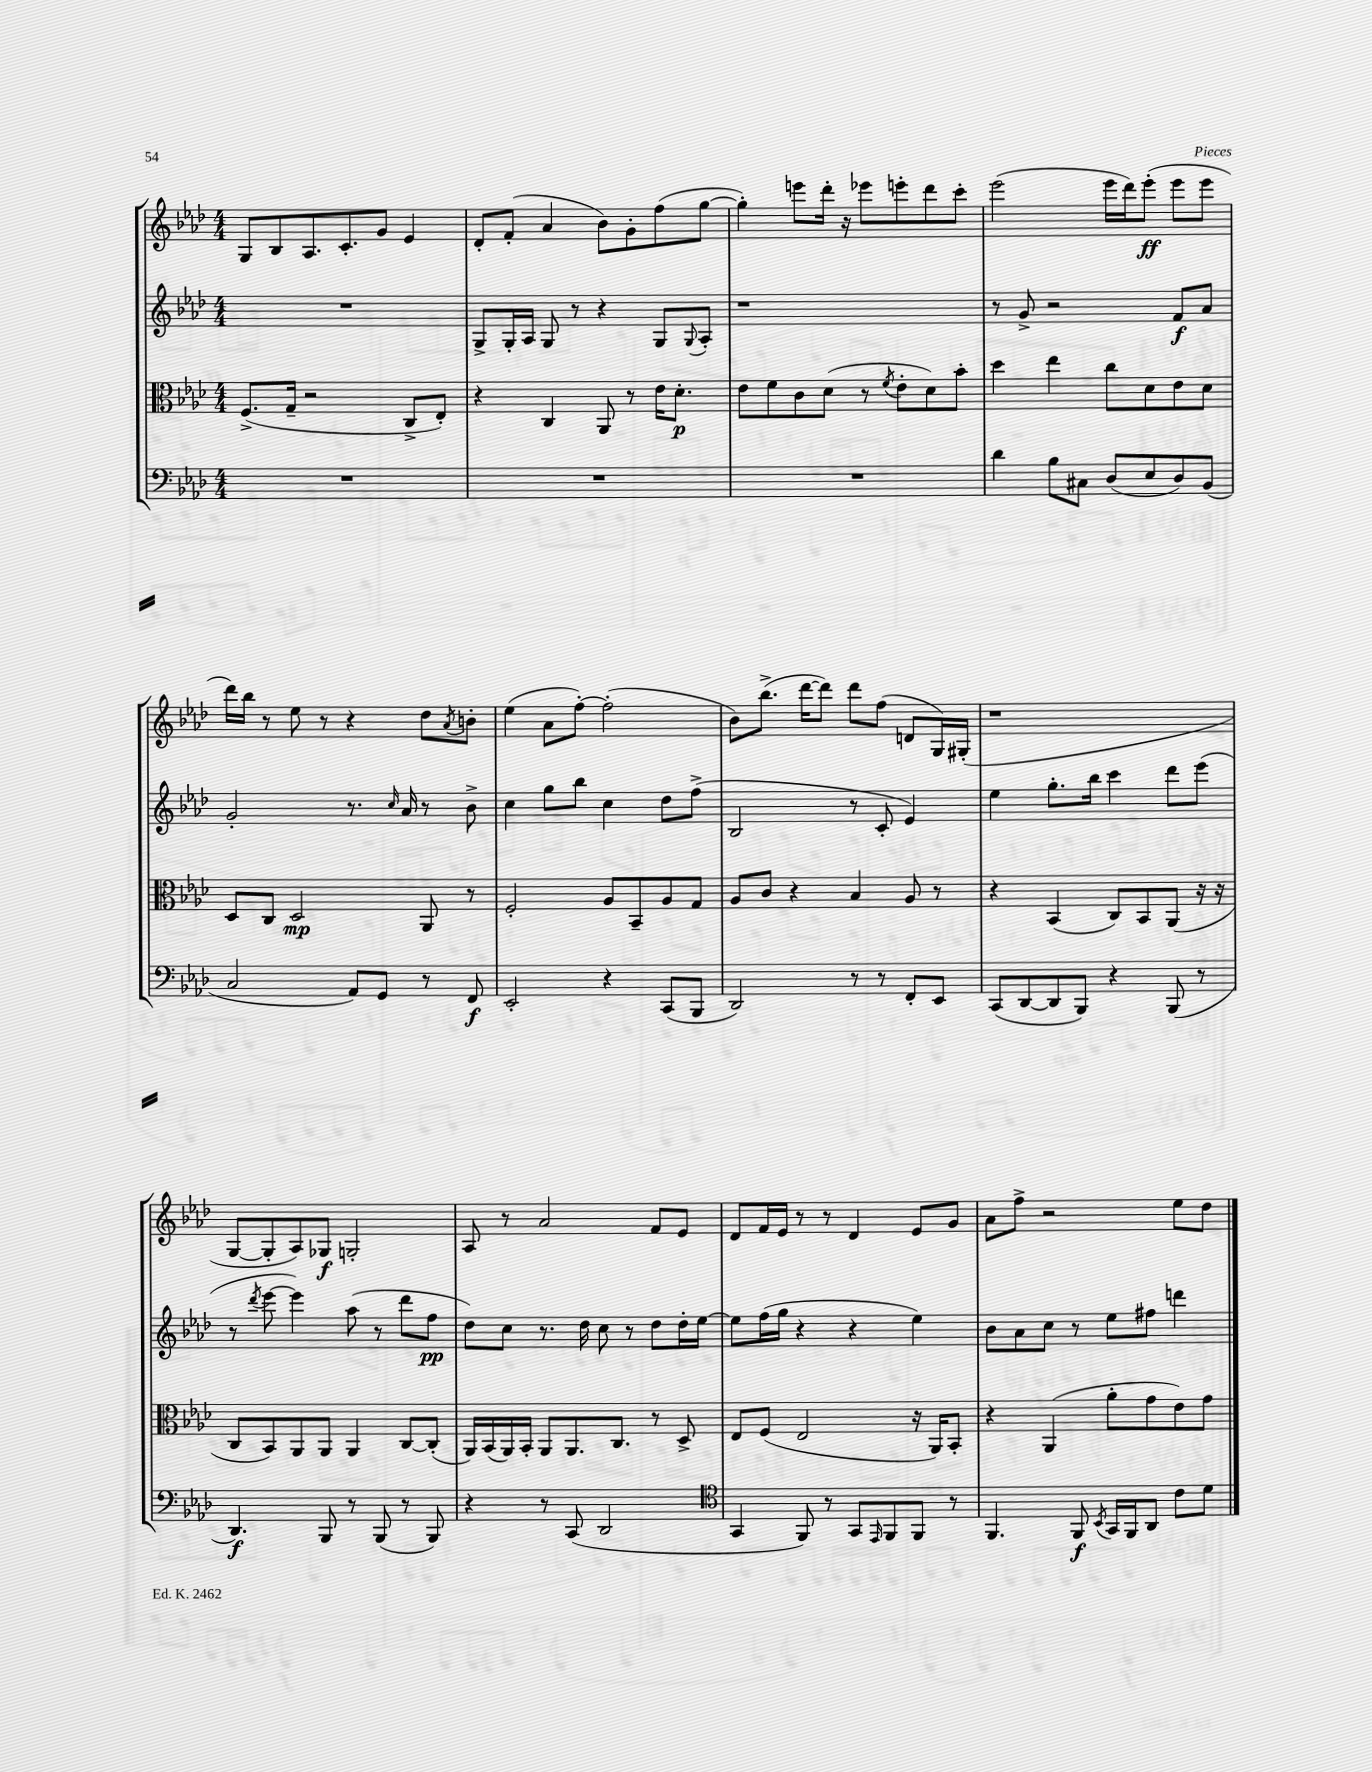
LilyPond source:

<<
\new StaffGroup <<
\new Staff = "s0" {
    \clef treble \key aes \major \numericTimeSignature \time 4/4
    g8 bes8 aes8. c'8.-. g'8 ees'4 |
    des'8-. f'8-.( aes'4 bes'8) g'8-. f''8( g''8~ |
    g''4-.) e'''8 des'''16-. r16 ees'''8 e'''8-. des'''8 c'''8-. |
    ees'''2( ees'''16 des'''16) ees'''8-.\ff( ees'''8 ees'''8 |
    des'''16) bes''16 r8 ees''8 r8 r4 des''8 \acciaccatura { aes'8 } b'8-. |
    ees''4( aes'8 f''8~-.) f''2-.( |
    bes'8) bes''8.->( des'''16~ des'''8) des'''8 f''8( d'8 g16) gis16-.( |
    r1 |
    g8~ g8-. aes8) ges8\f g2-. |
    aes8 r8 aes'2 f'8 ees'8 |
    des'8 f'16 ees'16 r8 r8 des'4 ees'8 g'8 |
    aes'8 f''8-> r2 ees''8 des''8 \bar "|." |
}
\new Staff = "s1" {
    \clef treble \key aes \major \numericTimeSignature \time 4/4
    R1 |
    g8-> g16-. aes16 g8 r8 r4 g8 \appoggiatura { g8 } aes8-. |
    r1 |
    r8 g'8-> r2 f'8\f aes'8 |
    g'2-. r8. \grace { c''16 } aes'16 r8 bes'8-> |
    c''4 g''8 bes''8 c''4 des''8 f''8->( |
    bes2 r8 c'8-. ees'4) |
    ees''4 g''8.-. bes''16 c'''4 des'''8 ees'''8( |
    r8 \acciaccatura { des'''8 } ees'''8~ ees'''4) aes''8( r8 des'''8 f''8\pp |
    des''8) c''8 r8. des''16 c''8 r8 des''8 des''16-. ees''16~ |
    ees''8 f''16( g''16 r4 r4 ees''4) |
    bes'8 aes'8 c''8 r8 ees''8 fis''8 d'''4 \bar "|." |
}
\new Staff = "s2" {
    \clef alto \key aes \major \numericTimeSignature \time 4/4
    f8.->( g16-- r2 c8-> ees8-.) |
    r4 c4 aes,8 r8 ees'16 des'8.-.\p |
    ees'8 f'8 c'8 des'8( r8 \acciaccatura { f'8 } ees'8-. des'8) bes'8-. |
    des''4 ees''4 c''8 des'8 ees'8 des'8 |
    des8 c8 des2\mp aes,8 r8 |
    f2-. aes8 bes,8-- aes8 g8 |
    aes8 c'8 r4 bes4 aes8 r8 |
    r4 bes,4( c8) bes,8 aes,8( r16 r16 |
    c8 bes,8) aes,8 aes,8 aes,4 c8~ c8-.( |
    aes,16) bes,16( aes,16) bes,16-. aes,8 aes,8. c8. r8 des8-> |
    ees8 f8( ees2 r16 aes,16) bes,8-. |
    r4 aes,4( aes'8-. g'8 ees'8) g'8 \bar "|." |
}
\new Staff = "s3" {
    \clef bass \key aes \major \numericTimeSignature \time 4/4
    R1 |
    R1 |
    R1 |
    des'4 bes8 cis8 des8( ees8 des8) bes,8( |
    c2 aes,8) g,8 r8 f,8\f |
    ees,2-. r4 c,8( bes,,8 |
    des,2) r8 r8 f,8-. ees,8 |
    c,8( des,8~ des,8 bes,,8) r4 bes,,8( r8 |
    des,4.\f) bes,,8 r8 bes,,8( r8 bes,,8) |
    r4 r8 c,8( des,2 |
    \clef tenor g,4 f,8) r8 g,8 \grace { ees,16 } f,8 f,8 r8 |
    f,4. f,8\f \acciaccatura { bes,8 } g,16 f,16 aes,8 c'8 des'8 \bar "|." |
}
>>
>>
\layout { \context { \Score \remove "Bar_number_engraver" } }
